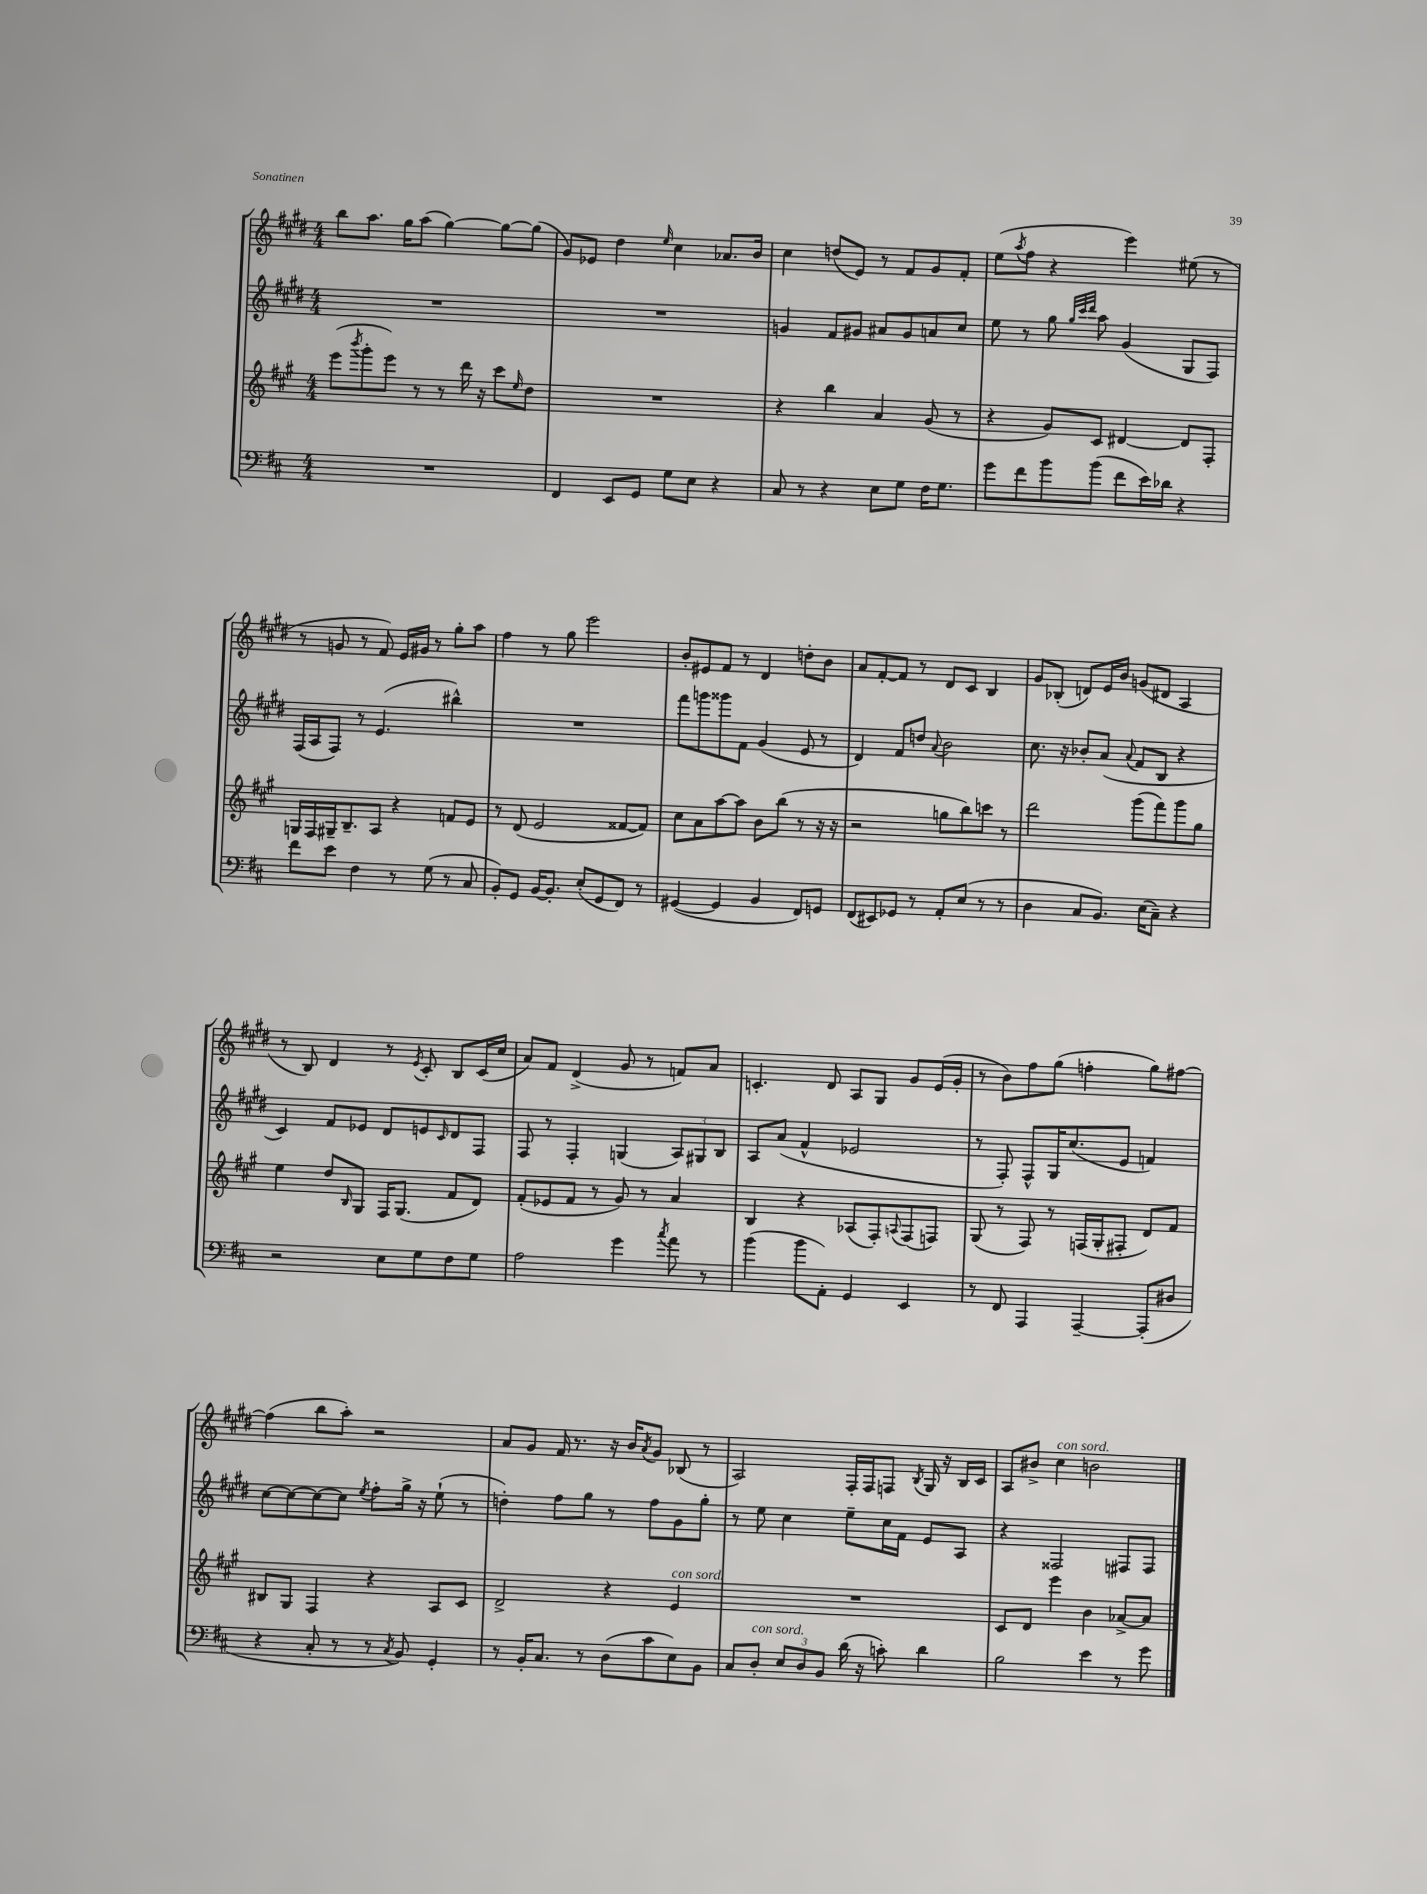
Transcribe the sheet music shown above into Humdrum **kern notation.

**kern	**kern	**kern	**kern
*staff4	*staff3	*staff2	*staff1
*clefF4	*clefG2	*clefG2	*clefG2
*k[f#c#]	*k[f#c#g#]	*k[f#c#g#d#]	*k[f#c#g#d#]
*M4/4	*M4/4	*M4/4	*M4/4
1r	(8eee	1r	8bb
.	8qbbb	.	.
.	8ggg#'	.	8.aa
.	8eee)	.	.
.	.	.	16gg#
.	8r	.	(8aa
.	8r	.	[4gg#)
.	16ddd	.	.
.	16r	.	.
.	8ccc#	.	8gg#_
.	16qqee	.	.
.	8dd	.	(8gg#]
=	=	=	=
4FF#	1r	1r	8g#)
.	.	.	8e-
8EE	.	.	4dd#
8GG	.	.	.
.	.	.	16qqee
8G	.	.	4cc#
8E	.	.	.
4r	.	.	8.a-
.	.	.	16b
=	=	=	=
8C#	4r	4g	4cc#
8r	.	.	.
4r	4bb	8f#	(8dd
.	.	8g#	8e)
8E	4a	8a#	8r
8G	.	8g#	8f#
16F#	(8g#	8a	8g#
8.G	.	.	.
.	8r	8cc#	8f#'
=	=	=	=
8g	4r	8ee	(8ee
.	.	.	8qaa
8f#	.	8r	8ff#
8b	8g#)	8gg#	4r
.	.	32qqgg#	.
.	.	32qqccc#	.
.	.	32qqddd#	.
(8b	8c#	8aa	.
8f#	[4d#	(4g#	4eee)
16e)	.	.	.
16d-	.	.	.
4r	8d#]	8G#	(8ee#
.	8F#'	8F#)	8r
=	=	=	=
8f#	16G	(16F#	8r
.	16F#	16A	.
8e	16G#~	8F#)	8g
.	8.B~	.	.
4F#	.	8r	8r
.	8A	(4.e	8f#)
8r	4r	.	16e
.	.	.	16g#
(8G	.	.	8r
8r	8f	4bb#^^)	8gg#'
8C#	8e	.	8aa
=	=	=	=
8BB')	8r	1r	4ff#
8GG	(8d	.	.
[16BB	2e	.	8r
8.BB']	.	.	.
.	.	.	8gg#
(8E'	.	.	2eee
8GG	.	.	.
8FF#)	[8f##	.	.
8r	8f##])	.	.
=	=	=	=
([4GG#	8cc#	8fff#	8b'
.	8a	8ggg	8e#
4GG#]	[8aa	8ggg##	8f#
.	8aa]	8f#	8r
4BB	8b	(4g#	4d#
.	(8bb	.	.
8FF#)	8r	8e	8dd'
8GG	16r	8r	8b
.	16r	.	.
=	=	=	=
(8FF#	2r	4d#)	8a
8EE#)	.	.	[8f#'
8GG-	.	8f#	8f#]
8r	.	8dd	8r
.	.	8qqa	.
8AA'	8gg	2b	8d#
(8E	8bb)	.	8c#
8r	8ccc	.	4B
8r	8r	.	.
=	=	=	=
4D	2ddd	8.cc#	8g#
.	.	.	(8B-'
.	.	16r	.
8C#	.	8b-'	8d)
8.BB)	.	(8a	16e
.	.	.	16b
.	.	8qqa	.
.	(8ggg#	8f#	(8g
(16E	.	.	.
8C#~)	8fff#)	8B	8d#
4r	8ggg#	4r	4A
.	8gg#	.	.
=	=	=	=
2r	4ee	4c#)	8r
.	.	.	8B)
.	8dd	8f#	4d#
.	16qqB	.	.
.	8G#	8e-	.
8E	16F#	8d#	8r
.	(8.G#	.	.
.	.	.	8qe
8G	.	8e	8c#'
.	.	16qqc#	.
8F#	8f#	8d#	8B
8G	8d)	8F#	(16c#
.	.	.	16cc#
=	=	=	=
2A	(8f#'	8F#	8a)
.	8e-	8r	8f#
.	8f#	4F#'	(4d#^
.	8r	.	.
4g	8g#)	(4G	8g#
.	8r	.	8r
8qcc#	.	.	.
8a	4a	12A)	8f)
.	.	12G#	.
8r	.	.	8a
.	.	12B	.
=	=	=	=
(4b	4B	8A	4.c'
.	.	(8a	.
8b	4r	4f#^^	.
8AA')	.	.	8d#
4GG	(8A-	2e-	8A
.	8F#')	.	8G#
.	8qqA	.	.
4EE	(8F#	.	8g#
.	8F)	.	(16e
.	.	.	16g#'
=	=	=	=
8r	(8G#	8r	8r
8FF#	8r	8F#')	8b)
4AAA	8F#)	8F#^^	8ff#
.	8r	16G#	(8gg#
.	.	(8.cc#	.
[4AAA~	(16F	.	4ff'
.	16G#'	.	.
.	8F#'	8e	.
(8AAA']	8d)	4f)	8gg#)
8D#	8f#	.	[8ff#
=	=	=	=
4r	8B#	[8cc#	(4ff#]
.	8G#	8cc#_	.
8C#'	4F#	8cc#_	8bb
8r	.	8cc#]	8aa')
.	.	8qee	.
8r	4r	8ff#'	2r
8qC#	.	.	.
8BB)	.	16gg#^	.
.	.	16r	.
4GG'	8A	(8ee`	.
.	8c#	8r	.
=	=	=	=
8r	2d^	4dd')	8a
16BB'	.	.	8g#
8.C#	.	.	.
.	.	8ff#	16f#
.	.	.	8.r
8r	.	8gg#	.
(8D	4r	8r	16r
.	.	.	16b
.	.	.	8qa
8c#	.	8ff#	8g#
8E)	4e	8g#	(8B-
8BB	.	8gg#'	8r
=	=	=	=
8C#	1r	8r	2A)
8D'	.	8ee	.
12E	.	4cc#	.
12D	.	.	.
12BB	.	.	.
(16d	.	8ee~	16F#'
16r	.	.	16F#
8c')	.	16cc#	8F
.	.	16f#	.
.	.	.	8qB
4d	.	8e	16G#
.	.	.	16r
.	.	8A	16B
.	.	.	16c#
=	=	=	=
2B	8c#	4r	8A
.	8d	.	8b#^
.	4eee	2F##	4cc#
4e	4b	.	2b
8r	[8a-^	8F#	.
8g	8a-]	8F#	.
==	==	==	==
*-	*-	*-	*-
